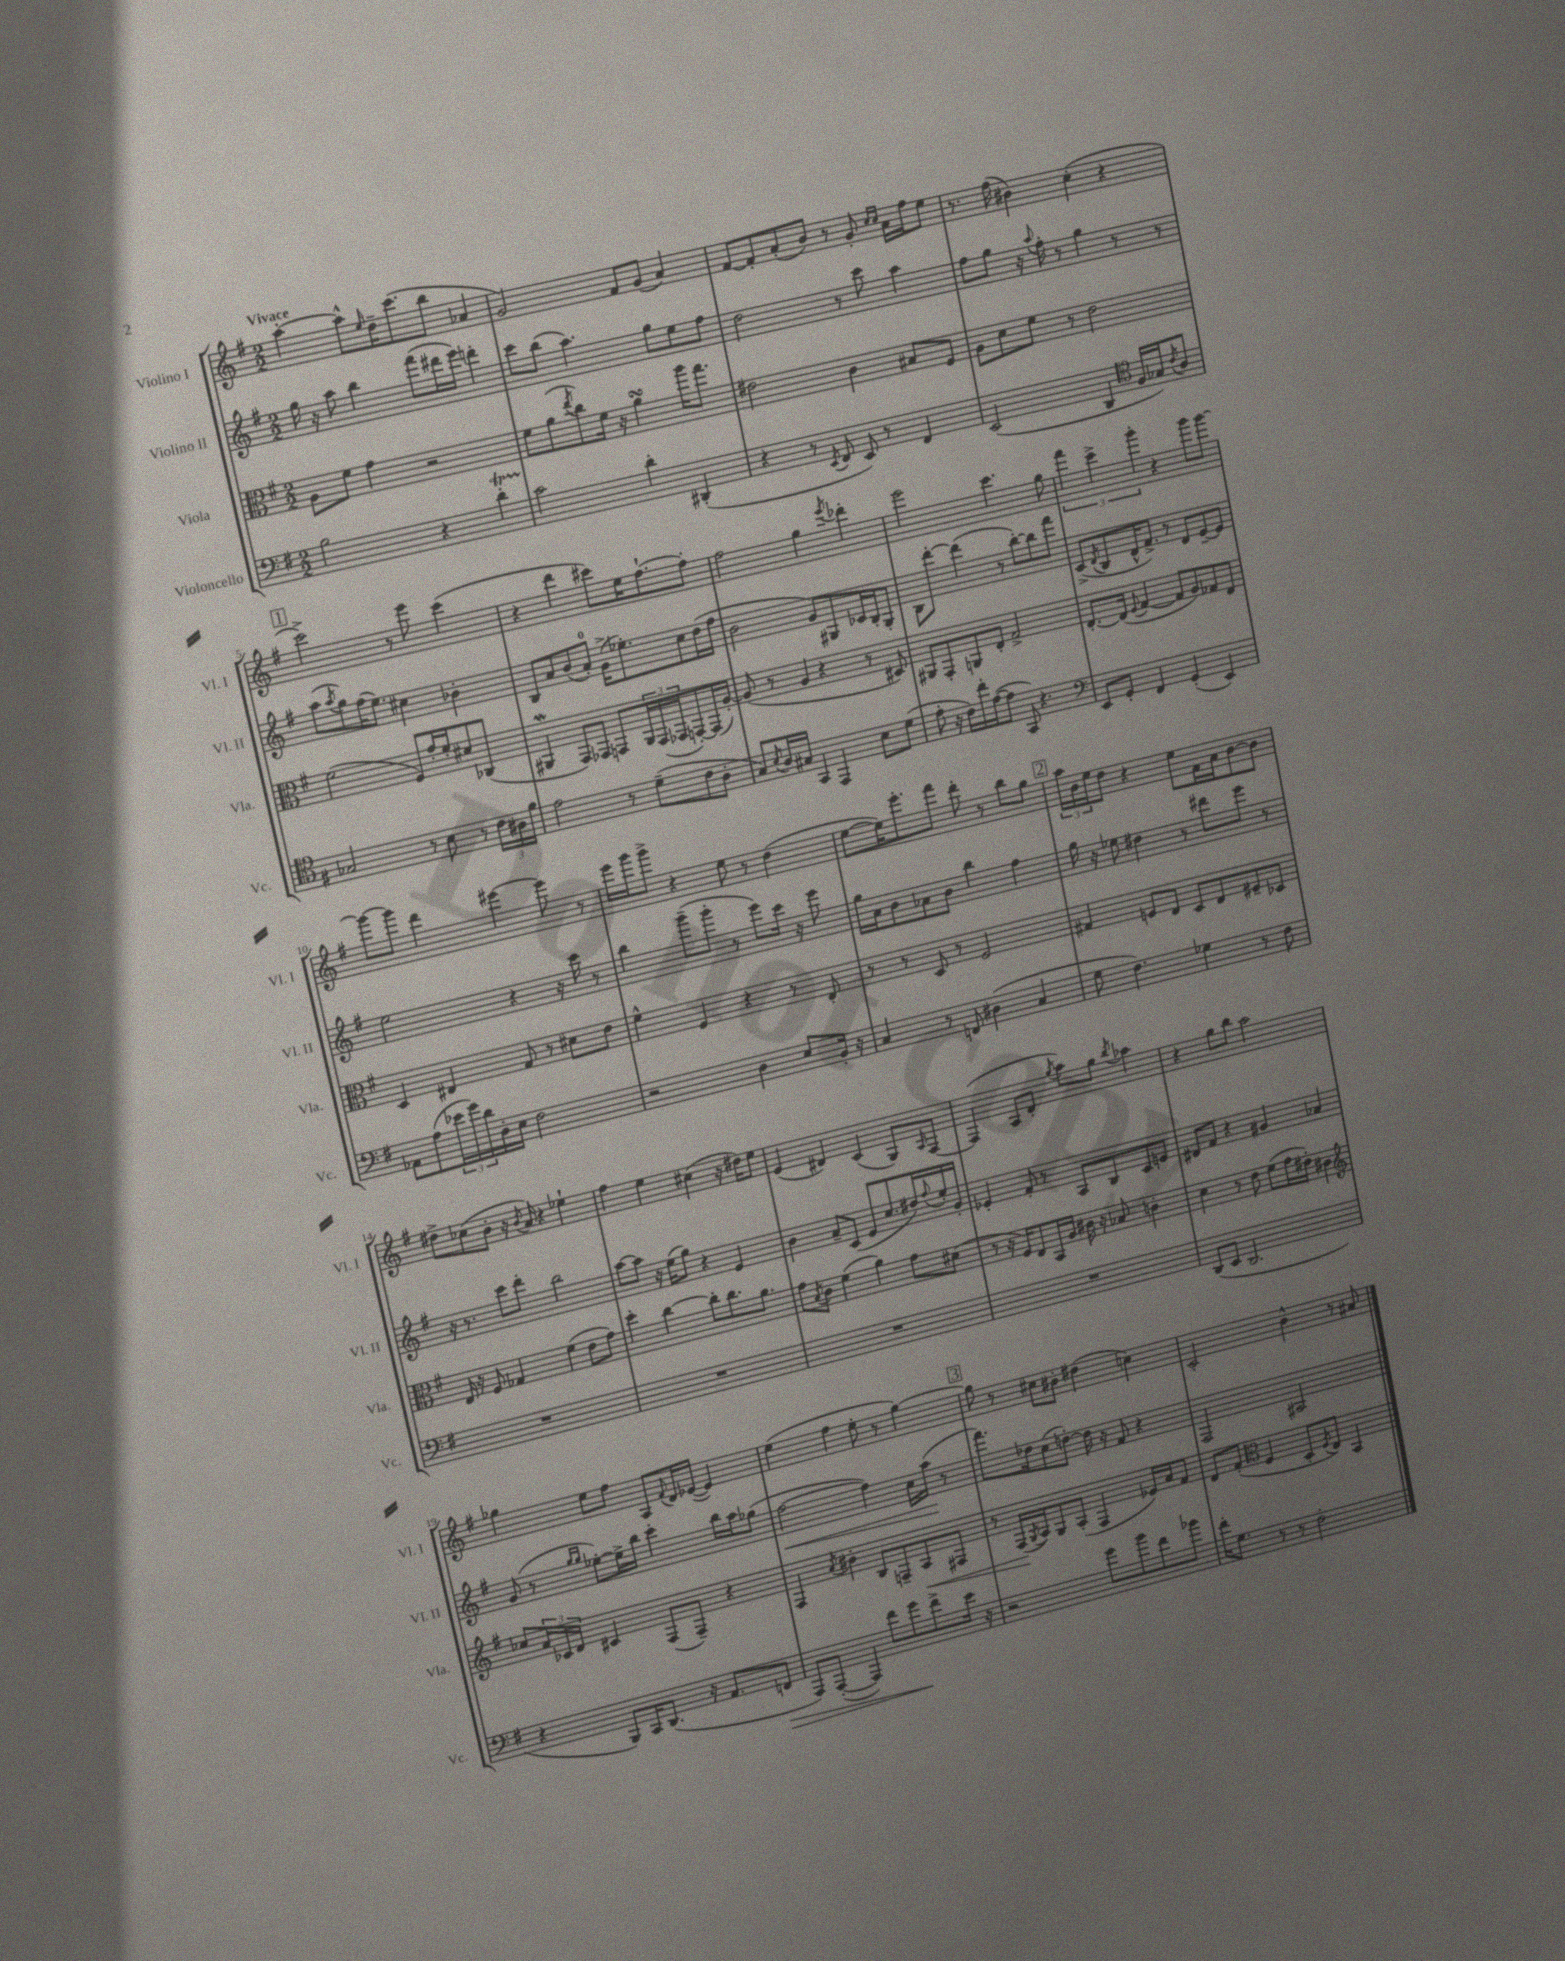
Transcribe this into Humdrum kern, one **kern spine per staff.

**kern	**dynam	**kern	**dynam	**kern	**dynam	**kern
*part4	*part4	*part3	*part3	*part2	*part2	*part1
*staff4	*staff4	*staff3	*staff3	*staff2	*staff2	*staff1
*I"Violoncello	*	*I"Viola	*	*I"Violino II	*	*I"Violino I
*I'Vc.	*	*I'Vla.	*	*I'Vl. II	*	*I'Vl. I
*clefF4	*	*clefC3	*	*clefG2	*	*clefG2
*k[f#]	*	*k[f#]	*	*k[f#]	*	*k[f#]
*M2/2	*	*M2/2	*	*M2/2	*	*M2/2
=1	=1	=1	=1	=1	=1	=1
!	!	!	!	!	!	!LO:TX:a:B:t=Vivace
2B\	.	8A\L	.	16gg\	.	[4aa'\
.	.	.	.	16r	.	.
.	.	8f#\J	.	8aa\	.	.
.	.	4g\	.	4bb\	.	8aa^^\L]
.	.	.	.	.	.	16qqee/
.	.	.	.	.	.	16dd~\K
.	.	.	.	.	.	(8.ccc\
4r	.	2r	.	(8fff#\L	.	.
.	.	.	.	16ddd#X\L	.	8bb\J
.	.	.	.	16eee\JJ)	.	.
4dT'\	.	.	.	4dddn'\	.	4a-X/
=2	=2	=2	=2	=2	=2	=2
2c\	.	8f#\L	.	8ccc\L	.	2g/)
.	.	(8a\	.	(8bb\J	.	.
.	.	8qee/	.	.	.	.
.	.	8cc\)	.	4.aa\)	.	.
.	.	16f#\Jk	.	.	.	.
.	.	16r	.	.	.	.
4d'\	.	4asSSS\	.	.	.	8f#/L
.	.	.	.	8gg\L	.	(8g/J
(4DD#X'/	.	16aa\KL	.	8ee\	.	4a/)
.	.	8.gg\J	.	.	.	.
.	.	.	.	8ff#\J	.	.
=3	=3	=3	=3	=3	=3	=3
4r	.	2e#X\	.	2dd\	.	[8f#/L
.	.	.	.	.	.	8f#'/]
8r	.	.	.	.	.	(8a'/
8qEE/	.	.	.	.	.	.
8FF#/	.	.	.	.	.	8b/J)
8EE/)	.	4c\	.	8r	.	8r
8r	.	.	.	8ccc\	.	8g'/
.	.	.	.	.	.	16qqcc/LL
.	.	.	.	.	.	16qqcc/JJ
4FF#/	.	8B#X/L	.	4aa\	.	16a\LL
.	.	.	.	.	.	16ff#\J
.	.	8F#/J	.	.	.	8ee\J
=4	=4	=4	=4	=4	=4	=4
(2EE/	.	8A\L	.	8ff#\L	.	8.r
.	.	8d\	.	8gg\J	.	.
.	.	.	.	.	.	(16ff#\
.	.	8f#\J	.	16r	.	4b#X\)
.	.	.	.	8qqaa/	.	.
.	.	.	.	16ff#'\	.	.
.	.	8r	.	8r	.	.
4DD/	.	2e\	.	4gg\	.	(4cc'\
*clefC4	*	*	*	*	*	*
16F#/LL	.	.	.	8r	.	4r
16G-X/J)	.	.	.	.	.	.
8qc/	.	.	.	.	.	.
8A/J	.	.	.	8r	.	.
!!LO:LB:g=z
!!LO:REH:place=s1:t=1
=5	=5	=5	=5	=5	=5	=5
2G-X/	.	(2f#\	.	(8aa\L	.	2ccc^\)
.	.	.	.	8qaa/	.	.
.	.	.	.	8gg\)	.	.
.	.	.	.	(16ff#\K	.	.
.	.	.	.	8.ee\J)	.	.
8r	.	8F#/L)	.	4cc#X\	.	8r
8B\	.	16g'/L	.	.	.	8eee\
.	.	16f#'/J	.	.	.	.
8r	.	8d#X/	.	4b-X'\	.	(4ccc\
24c\LL	.	(8C-X/J	.	.	.	.
24A#X\	.	.	.	.	.	.
24f#\JJ	.	.	.	.	.	.
=6	=6	=6	=6	=6	=6	=6
2e\	.	4AA#XW/	.	8B/L	.	4r
.	.	.	.	8a/	.	.
.	.	8GG/L)	.	(8b/	.	4ddd\
.	.	8GG-X/J	.	8a'/J)	.	.
8r	.	8GGn/L	.	(16g^\KL	.	8ccc#X\L)
.	.	.	.	8.ee-X'\)	.	.
(8d~\L	.	24AA#/L	.	.	.	16ee\K
.	.	(24GG/	.	.	.	.
.	.	.	.	.	.	[8.ff#`\
.	.	24GG-X/J	.	.	.	.
8c\	.	[8GGn'/)	.	8cc\	.	.
8A'\J	.	(16GG/L]	.	(16dd\L	.	8ff#'\J]
.	.	[16A'/JJ)	.	16ff#\JJ	.	.
=7	=7	=7	=7	=7	=7	=7
8G/L)	.	(8A/]	.	2b\	.	2ff#\
8qB/	.	.	.	.	.	.
16A/L	.	8r	.	.	.	.
16G#X/JJ	.	.	.	.	.	.
4GG/	.	4A/	.	.	.	.
4EE/	.	4r	.	8g/L)	.	4gg\
.	.	.	.	8G#X/	.	.
.	.	.	.	.	.	8qeee/
8B\L	.	8r	.	16c-X/L	.	4ddd-X'\
.	.	.	.	16B'/J	.	.
(8d\J	.	8D#X/)	.	8G#'/J	.	.
=8	=8	=8	=8	=8	=8	=8
8e'\	.	8AA#X/L	.	8B\L	.	2eee\
16r	.	8GG'/	.	[8ddd'\J	.	.
16c\LL)	.	.	.	.	.	.
16cc'\	.	8AAn/	.	(4ddd\]	.	.
([16e\J	.	.	.	.	.	.
8e\J]	.	8E'/J	.	.	.	.
8GG/)	.	2G^/	.	8r	.	4.ccc\
4.r	.	.	.	[8bb'\L)	.	.
.	.	.	.	8bb\]	.	.
.	.	.	.	8fff#\J	.	8gg\
=9	=9	=9	=9	=9	=9	=9
*clefF4	*	*	*	*	*	*
8EE/L	.	[8.E'/L	.	(8c^/L	.	6fff#\
.	.	.	.	8qd/	.	.
8GG'/J	.	.	.	8B/	.	.
.	.	.	.	.	.	6ccc^\
.	.	(16E/Jk]	.	.	.	.
.	.	8qqF#/	.	.	.	.
4FF#/	.	[4G/	.	16d^^/K	.	.
.	.	.	.	8.f#^/J)	.	.
.	.	.	.	.	.	6ggg'\
(4GG'/	.	8G/L]	.	8r	.	4r
.	.	8A/)	.	8d/L	.	.
4EE/)	.	8G-X/	.	[8e~/	.	8ggg\L
.	.	8E/J	.	8e/J]	.	[8ggg\J
!!LO:LB:g=z
=10	=10	=10	=10	=10	=10	=10
8AA-X\L	.	4D/	.	2ee\	.	8ggg\L_
(8A\	.	.	.	.	.	8ggg\J]
24e-X\L	.	4E#X/	.	.	.	4ddd\
24g\)	.	.	.	.	.	.
24d\	.	.	.	.	.	.
16D'\	.	.	.	.	.	.
16E\JJ	.	.	.	.	.	.
2F#\	.	8G/	.	4r	.	[4eee#X\
.	.	8r	.	.	.	.
.	.	8d#X\L	.	16r	.	8eee#\]
.	.	.	.	16ccc\	.	.
.	.	8e\J	.	8r	.	8r
=11	=11	=11	=11	=11	=11	=11
2r	.	4f#^^\	.	4bb\	.	16eee\LL
.	.	.	.	.	.	16ggg\J
.	.	.	.	.	.	8ggg^\J
.	.	4F#/	.	(8ggg~\L	.	4r
.	.	.	.	8ggg'\J	.	.
4D\	.	4r	.	8r	.	8ee\
.	.	.	.	8eee\L)	.	8r
8E/L	.	8r	.	16ccc\Jk	.	(4dd\
.	.	.	.	16r	.	.
16BB'/Jk	.	8E'/	.	8eee\	.	.
16r	.	.	.	.	.	.
=12	=12	=12	=12	=12	=12	=12
4C/	.	8r	.	16gg\LL	.	[8ee\L
.	.	.	.	16a\J	.	.
.	.	8r	.	8b\	.	16ee\K])
.	.	.	.	.	.	8.eee'\
8r	.	8D/	.	8a-X\	.	.
8FFn/	.	8r	.	8b\J	.	8fff#\J
(4D#X\	.	2F#/	.	4bb\	.	8ddd'\
.	.	.	.	.	.	8r
4C/	.	.	.	4ff#\	.	8bb\L
.	.	.	.	.	.	8gg\J
!!LO:REH:place=s1:t=2
=13	=13	=13	=13	=13	=13	=13
8G\	.	4G#X/	.	16gg\	.	24aa\LL
.	.	.	.	.	.	24b\
.	.	.	.	16r	.	.
.	.	.	.	.	.	24ee\J
4.F#\)	.	.	.	8ee-X\	.	8dd\J
.	.	8Fn/L	.	4dd#X\	.	4r
.	.	8E/J	.	.	.	.
4G-X\	.	8D/L	.	8r	.	8ee\L
.	.	8E/	.	8ddd#X\L	.	16f#\L
.	.	.	.	.	.	16a\J
8r	.	8F#X~/	.	8eee\J	.	[8b\
8F#\	.	8D-X/J	.	8r	.	8b\J]
!!LO:LB:g=z
=14	=14	=14	=14	=14	=14	=14
1r	.	16E/	.	16r	.	8dd#X^\L
.	.	16r	.	8.r	.	.
.	.	8F#/	.	.	.	(8cc-X\
.	.	4G-X/	.	8ccc\L	.	8b'\J
.	.	.	.	8ddd'\J	.	16r
.	.	.	.	.	.	8qb/
.	.	.	.	.	.	16a/)
.	.	(4f#\	.	2bb\	.	4r
.	.	8e\L	.	.	.	4ee-X`\
.	.	8g\J)	.	.	.	.
=15	=15	=15	=15	=15	=15	=15
1r	.	4dd'\	.	[8aa\L	.	4ff#\
.	.	.	.	8aa\J]	.	.
.	.	[4cc\	.	16r	.	4ee\
.	.	.	.	(16ee\KL	.	.
.	.	.	.	8gg\J)	.	.
.	.	8cc'\L]	.	4r	.	(4cc#X\
.	.	8.cc\	.	.	.	.
.	.	.	.	4e/	.	16r
.	.	8.a\J	.	.	.	16dd#X\KL)
.	.	.	.	.	.	8ee\J
=16	=16	=16	=16	=16	=16	=16
1r	.	8g\L	.	4b\	.	(4e/
.	.	8qB/	.	.	.	.
.	.	8c\J	.	.	.	.
.	.	(4f#\	.	8a~/L	.	4d#X/)
.	.	.	.	(8c/J	.	.
.	.	4a\)	.	8e/L	.	(4c/
.	.	.	.	8.cc/	.	.
.	.	8g\L	.	.	.	8G/L)
.	.	.	.	16dd#X/L)	.	.
.	.	.	.	8qqff#/	.	16qqA/
.	.	(8d#X\J	.	16ee'/	.	[8F#/J
.	.	.	.	16g'/JJ	.	.
=17	=17	=17	=17	=17	=17	=17
1r	.	8r	.	4e-X'/	.	(4F#/]
.	.	16r	.	.	.	.
.	.	16F#/KL)	.	.	.	.
.	.	8E/	.	8f#'/	.	8A/L
.	.	16BB/L	.	8r	.	8d'/J
.	.	16A/JJ	.	.	.	.
.	.	.	.	.	.	8qgg/
.	.	16c#X\	.	8A/L	.	8aa\L)
.	.	16r	.	.	.	.
.	.	8B-X/	.	8B/	.	8gg\J
.	.	.	.	.	.	8qbb/
.	.	4cn'\	.	8c/	.	4aa-X\
.	.	.	.	8en/J	.	.
=18	=18	=18	=18	=18	=18	=18
(8DD/L	.	4d\	.	8d#X/L	.	4r
8EE/J	.	.	.	8f#/J	.	.
2.DD/	.	8r	.	4r	.	8gg\L
.	.	8e\	.	.	.	8bb\J
.	.	(8f#\L	.	4g#X/	.	2aa\
.	.	16g\L	.	.	.	.
.	.	16e#X'\JJ)	.	.	.	.
.	.	4c#X\	.	4a-X/	.	.
!!LO:LB:g=z
=19	=19	=19	=19	=19	=19	=19
*	*	*clefG2	*	*	*	*
4r	.	8cc-X/L	.	(8g/	.	4gg-X\
.	.	24a/L	.	8r	.	.
.	.	24c-X/	.	.	.	.
.	.	24d/JJ	.	.	.	.
.	.	.	.	16qqgg/LL	.	.
.	.	.	.	16qqgg/JJ	.	.
8BBB/L)	.	4c#X/	.	[8ee-X'\L)	.	8ee\L
16CC/K	.	.	.	16ee-^\L]	.	8ff#\J
(8.DD/J	.	.	.	16bb\JJ	.	.
.	.	(8F#/L	.	4ccc'\	.	8A/L
.	.	.	.	.	.	8qqf#/
16r	.	8F#~/J)	.	.	.	16d/L
8.AA/L	.	.	.	.	.	([16e-X/JJ
.	.	4r	.	16bb\LL	.	4e-/])
.	.	.	.	16aa\J	.	.
!	!LO:HP:b	!	!	!	!	!
8FFn/J	>	.	.	(8gg-X\J	.	.
=20	=20	=20	=20	=20	=20	=20
!	!	!	!	!	!LO:HP:b	!
8AAA/L)	.	4F#/	.	[2ff#\	<	(4ee\
([8AAA'/J	.	.	.	.	.	.
.	.	8qa/	.	.	.	.
4AAA/])	.	4b#X'\	.	.	.	4ff#\
8f#\L	.	8B/L	.	4ff#\])	.	8ee'\
8g\	.	8Fn~/	.	.	.	8r
!	!	!	!LO:HP:b	!	!	!
8f#^\	]	8A/	<	16cc\LL	.	[4gg\)
.	.	.	.	(16aa\JJ	.	.
16e\Jk	.	8F#X/J	.	8r	[	.
16r	.	.	.	.	.	.
!!LO:REH:place=s1:t=3
=21	=21	=21	=21	=21	=21	=21
2r	.	8r	.	8.fff#\L)	.	8gg\]
.	.	(16F#/LL	.	.	.	8r
.	.	8qG/	.	.	.	.
.	.	16A/J)	[	16dd-X\k	.	.
.	.	8G/	.	(8cc\	.	8cc#X\L
.	.	(8A'/J	.	[8ddn'\J)	.	8b#X'\J
8g\L	.	4F#/	.	16dd\]	.	(4dd#X\
.	.	.	.	16r	.	.
8b\	.	.	.	8f#/	.	.
8f#\	.	16e-X/LL)	.	4r	.	4ccn\)
.	.	16a/J	.	.	.	.
8b-X\J	.	8f#/J	.	.	.	.
=22	=22	=22	=22	=22	=22	=22
16f#'\KL	.	8d/L	.	2F#/	.	2c'/
8.G\J	.	.	.	.	.	.
.	.	(8f#'/J	.	.	.	.
*	*	*clefC3	*	*	*	*
8r	.	4F#/	.	.	.	.
8r	.	.	.	.	.	.
2F#'\	.	8D'/L	.	2A#X/	.	4b^^\
.	.	8qF#/	.	.	.	.
.	.	8E/J)	.	.	.	.
.	.	4BB/	.	.	.	8r
.	.	.	.	.	.	8a#X/
==	==	==	==	==	==	==
*-	*-	*-	*-	*-	*-	*-
